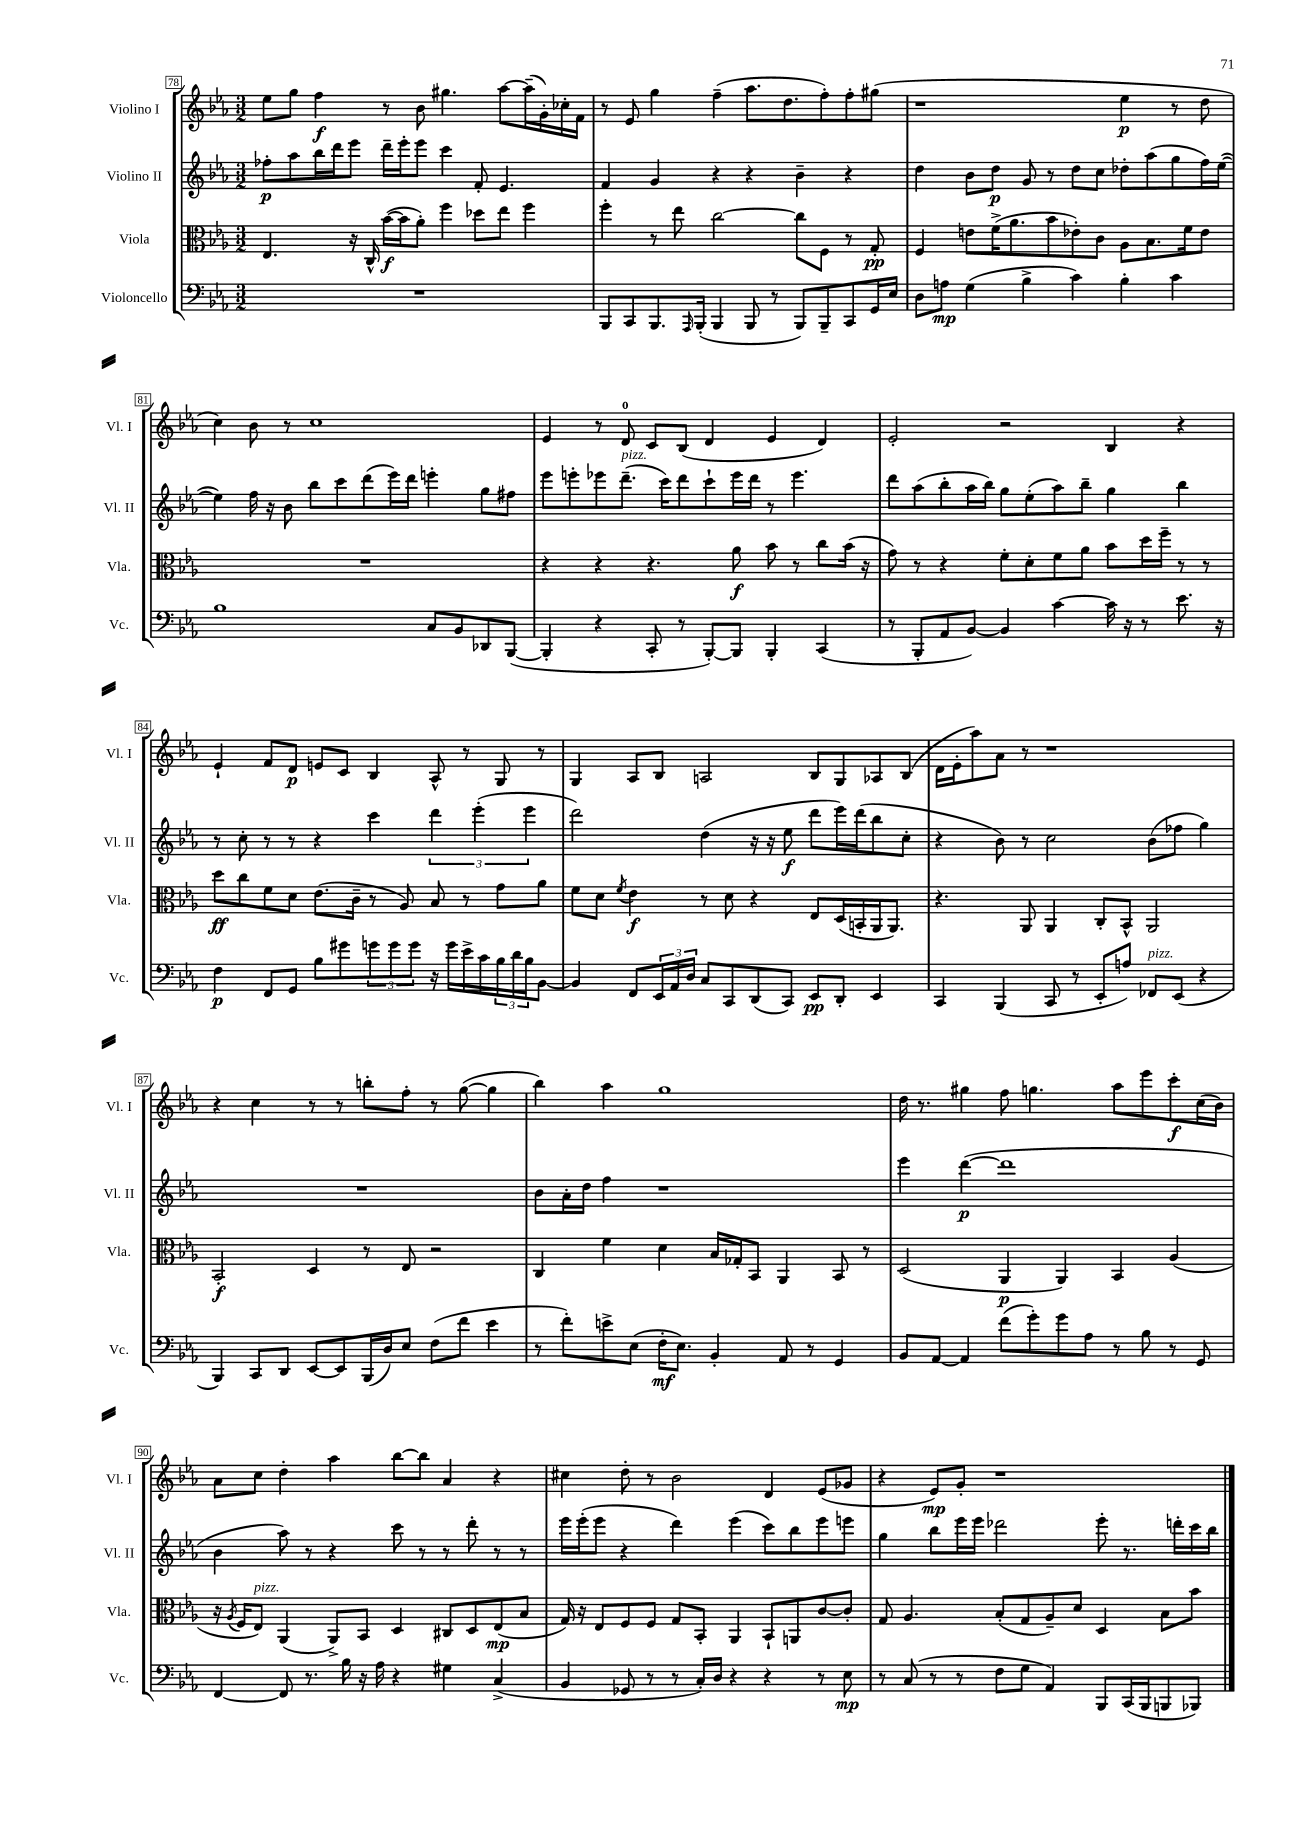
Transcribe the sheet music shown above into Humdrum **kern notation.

**kern	**dynam	**kern	**dynam	**kern	**dynam	**kern	**dynam
*part4	*part4	*part3	*part3	*part2	*part2	*part1	*part1
*staff4	*staff4	*staff3	*staff3	*staff2	*staff2	*staff1	*staff1
*I"Violoncello	*	*I"Viola	*	*I"Violino II	*	*I"Violino I	*
*I'Vc.	*	*I'Vla.	*	*I'Vl. II	*	*I'Vl. I	*
*clefF4	*	*clefC3	*	*clefG2	*	*clefG2	*
*k[b-e-a-]	*	*k[b-e-a-]	*	*k[b-e-a-]	*	*k[b-e-a-]	*
*M3/2	*	*M3/2	*	*M3/2	*	*M3/2	*
=78	=78	=78	=78	=78	=78	=78	=78
1.r	.	4.E-/	.	8ff-X'\L	p	8ee-\L	.
.	.	.	.	8aa-\	.	8gg\J	.
.	.	.	.	16bb-\L	.	4ff\	f
.	.	.	.	16ddd\J	.	.	.
.	.	16r	.	8eee-\J	.	.	.
.	.	16C^^/	.	.	.	.	.
.	.	([16b-\LL	f	16ddd~\LL	.	8r	.
.	.	16b-\J]	.	16eee-'\J	.	.	.
.	.	8a-'\J)	.	8eee-\J	.	8b-\	.
.	.	4ff\	.	4ccc\	.	4.gg#X\	.
.	.	8dd-X\L	.	8f'/	.	.	.
.	.	8ee-\J	.	4.e-/	.	[8aa-\L	.
.	.	4ff\	.	.	.	(16aa-~\L]	.
.	.	.	.	.	.	16g'\)	.
.	.	.	.	.	.	16cc-X'\	.
.	.	.	.	.	.	16f\JJ	.
=79	=79	=79	=79	=79	=79	=79	=79
8BBB-/L	.	4ff'\	.	4f/	.	8r	.
8CC/	.	.	.	.	.	8e-/	.
8.BBB-/	.	8r	.	4g/	.	4gg\	.
.	.	8ee-\	.	.	.	.	.
16qqAAA-/	.	.	.	.	.	.	.
(16BBB-'/Jk	.	.	.	.	.	.	.
4BBB-/	.	[2cc\	.	4r	.	(4ff~\	.
8BBB-/	.	.	.	4r	.	8.aa-\L	.
8r	.	.	.	.	.	.	.
.	.	.	.	.	.	8.dd\	.
8BBB-/L)	.	8cc\L]	.	4b-~\	.	.	.
8BBB-~/	.	8F\J	.	.	.	8ff'\)	.
8CC/	.	8r	.	4r	.	8ff'\	.
16GG/L	.	8G'/	pp	.	.	(8gg#X\J	.
16E-/JJ	.	.	.	.	.	.	.
=80	=80	=80	=80	=80	=80	=80	=80
8D\L	.	4F/	.	4dd\	.	1r	.
8An\J	mp	.	.	.	.	.	.
(4G\	.	8en\L	.	8b-\L	.	.	.
.	.	(16f^\K	.	8dd\J	p	.	.
.	.	8.a-\	.	.	.	.	.
4B-^\	.	.	.	8g/	.	.	.
.	.	8b-\	.	8r	.	.	.
4c\)	.	8e-X'\)	.	8dd\L	.	.	.
.	.	8c\J	.	8cc\J	.	.	.
4B-'\	.	8A-\L	.	8dd-X'\L	.	4ee-\	p
.	.	8.B-\	.	(8aa-\	.	.	.
4c\	.	.	.	8gg\	.	8r	.
.	.	16f\k	.	.	.	.	.
.	.	8e-\J	.	16ff\L)	.	8dd\	.
.	.	.	.	([16ee-\JJ	.	.	.
!!LO:LB:g=z
=81	=81	=81	=81	=81	=81	=81	=81
1B-	.	1.r	.	4ee-\])	.	4cc\)	.
.	.	.	.	16ff\	.	8b-\	.
.	.	.	.	16r	.	.	.
.	.	.	.	8b-\	.	8r	.
.	.	.	.	8bb-\L	.	1cc	.
.	.	.	.	8ccc\	.	.	.
.	.	.	.	(8ddd\	.	.	.
.	.	.	.	16eee-\L)	.	.	.
.	.	.	.	16ddd\JJ	.	.	.
8C/L	.	.	.	4eeen'\	.	.	.
8BB-/	.	.	.	.	.	.	.
8DD-X/	.	.	.	8gg\L	.	.	.
([8BBB-/J	.	.	.	8ff#X\J	.	.	.
=82	=82	=82	=82	=82	=82	=82	=82
4BBB-'/]	.	4r	.	8eee-\L	.	4e-/	.
.	.	.	.	8eeen'\	.	.	.
4r	.	4r	.	8eee-X\	.	8r	.
!	!	!	!	!LO:TX:a:i:t=pizz.	!	!	!
.	.	.	.	(8.ddd~\J	.	8d/	.
8CC'/	.	4.r	.	.	.	8c/L	.
.	.	.	.	16ccc\KL)	.	.	.
8r	.	.	.	8ddd\	.	(8B-/J	.
[8BBB-'/L)	.	.	.	8ccc`\	.	4d/	.
8BBB-/J]	.	8a-\	f	16eee-\L	.	.	.
.	.	.	.	16ddd\JJ	.	.	.
4BBB-'/	.	8b-\	.	8r	.	4e-/	.
.	.	8r	.	4.eee-\	.	.	.
(4CC/	.	8cc\L	.	.	.	4d/)	.
.	.	(16b-\Jk	.	.	.	.	.
.	.	16r	.	.	.	.	.
=83	=83	=83	=83	=83	=83	=83	=83
8r	.	8g\)	.	8ddd\L	.	2e-'/	.
8BBB-'/L	.	8r	.	(8aa-\	.	.	.
8AA-/	.	4r	.	8bb-'\	.	.	.
[8BB-/J)	.	.	.	16aa-\L	.	.	.
.	.	.	.	16bb-\JJ)	.	.	.
4BB-/]	.	8f'\L	.	8gg\L	.	2r	.
.	.	8d'\	.	(8ee-'\	.	.	.
[4c\	.	8f\	.	8aa-\)	.	.	.
.	.	8a-\J	.	8bb-~\J	.	.	.
16c\]	.	8b-\L	.	4gg\	.	4B-/	.
16r	.	.	.	.	.	.	.
8r	.	16dd\L	.	.	.	.	.
.	.	16ff~\JJ	.	.	.	.	.
8.e-\	.	8r	.	4bb-\	.	4r	.
.	.	8r	.	.	.	.	.
16r	.	.	.	.	.	.	.
!!LO:LB:g=z
=84	=84	=84	=84	=84	=84	=84	=84
4F\	p	8dd\L	ff	8r	.	4e-`/	.
.	.	8cc\	.	8cc'\	.	.	.
8FF/L	.	8f\	.	8r	.	8f/L	.
8GG/J	.	8d\J	.	8r	.	8d/J	p
8B-\L	.	(8.e-\L	.	4r	.	8en/L	.
8g#X\	.	.	.	.	.	8c/J	.
.	.	16c~\Jk	.	.	.	.	.
12gn\	.	8r	.	4ccc\	.	4B-/	.
12g\	.	.	.	.	.	.	.
.	.	8A-/)	.	.	.	.	.
12g\J	.	.	.	.	.	.	.
16r	.	8B-/	.	6ddd\	.	8A-^^/	.
16g\LL	.	.	.	.	.	.	.
16e-^\	.	8r	.	.	.	8r	.
.	.	.	.	(6eee-'\	.	.	.
16c\	.	.	.	.	.	.	.
24B-\	.	8g\L	.	.	.	8G/	.
24d\	.	.	.	.	.	.	.
24B-\J	.	.	.	6eee-\	.	.	.
[8BB-\J	.	8a-\J	.	.	.	8r	.
=85	=85	=85	=85	=85	=85	=85	=85
4BB-/]	.	8f\L	.	2ddd\)	.	4G/	.
.	.	8d\J	.	.	.	.	.
.	.	8qf/	.	.	.	.	.
8FF/L	.	4e-\	f	.	.	8A-/L	.
24EE-/L	.	.	.	.	.	8B-/J	.
24AA-/	.	.	.	.	.	.	.
24D/JJ	.	.	.	.	.	.	.
8C/L	.	8r	.	(4dd\	.	2An/	.
8CC/	.	8d\	.	.	.	.	.
(8DD/	.	4r	.	16r	.	.	.
.	.	.	.	16r	.	.	.
8CC/J)	.	.	.	8ee-\	f	.	.
8EE-/L	pp	8E-/L	.	8ddd\L	.	8B-/L	.
8DD'/J	.	(16D/L	.	16eee-\L)	.	8G/	.
.	.	16BBn'/	.	(16ddd\J	.	.	.
4EE-/	.	16AA-/J	.	8bb-\	.	8A-X/	.
.	.	8.AA-/J)	.	.	.	.	.
.	.	.	.	8cc'\J	.	(8B-/J	.
=86	=86	=86	=86	=86	=86	=86	=86
4CC/	.	4.r	.	4r	.	16d\LL	.
.	.	.	.	.	.	16e-'\J	.
.	.	.	.	.	.	8aa-\)	.
(4BBB-/	.	.	.	8b-\)	.	8a-\J	.
.	.	8AA-/	.	8r	.	8r	.
8CC/	.	4AA-/	.	2cc\	.	1r	.
8r	.	.	.	.	.	.	.
8EE-'/L	.	8C'/L	.	.	.	.	.
8An/J)	.	8BB-^^/J	.	.	.	.	.
!LO:TX:a:i:t=pizz.	!	!	!	!	!	!	!
8FF-X/L	.	2AA-/	.	(8b-\L	.	.	.
(8EE-/J	.	.	.	8ff-X\J	.	.	.
4r	.	.	.	4gg\)	.	.	.
!!LO:LB:g=z
=87	=87	=87	=87	=87	=87	=87	=87
4BBB-/)	.	2BB-'/	f	1.r	.	4r	.
8CC/L	.	.	.	.	.	4cc\	.
8DD/J	.	.	.	.	.	.	.
[8EE-/L	.	4D/	.	.	.	8r	.
8EE-/]	.	.	.	.	.	8r	.
(16BBB-/L	.	8r	.	.	.	8bbn'\L	.
16D/J)	.	.	.	.	.	.	.
8E-/J	.	8E-/	.	.	.	8ff'\J	.
(8F\L	.	2r	.	.	.	8r	.
8f\J	.	.	.	.	.	([8gg\	.
4e-\	.	.	.	.	.	4gg\]	.
=88	=88	=88	=88	=88	=88	=88	=88
8r	.	4C/	.	8b-\L	.	4bb-\)	.
8f'\L)	.	.	.	16a-'\L	.	.	.
.	.	.	.	16dd\JJ	.	.	.
8en^\	.	4f\	.	4ff\	.	4aa-\	.
(8E-\J	.	.	.	.	.	.	.
16F'\KL	mf	4d\	.	1r	.	1gg	.
8.E-\J)	.	.	.	.	.	.	.
4BB-'/	.	16B-/LL	.	.	.	.	.
.	.	16G-X'/J	.	.	.	.	.
.	.	8BB-/J	.	.	.	.	.
8AA-/	.	4AA-/	.	.	.	.	.
8r	.	.	.	.	.	.	.
4GG/	.	8BB-/	.	.	.	.	.
.	.	8r	.	.	.	.	.
=89	=89	=89	=89	=89	=89	=89	=89
8BB-/L	.	(2D/	.	4eee-\	.	16dd\	.
.	.	.	.	.	.	8.r	.
[8AA-/J	.	.	.	.	.	.	.
4AA-/]	.	.	.	([4ddd\	p	4gg#X\	.
(8f\L	.	4AA-/	p	1ddd]	.	8ff\	.
8g'\)	.	.	.	.	.	4.ggn\	.
8g\	.	4AA-/)	.	.	.	.	.
8A-\J	.	.	.	.	.	.	.
8r	.	4BB-/	.	.	.	8aa-\L	.
8B-\	.	.	.	.	.	8eee-\	.
8r	.	(4A-/	.	.	.	8ccc'\	f
8GG/	.	.	.	.	.	(16cc\L	.
.	.	.	.	.	.	16b-\JJ)	.
!!LO:LB:g=z
=90	=90	=90	=90	=90	=90	=90	=90
[4FF/	.	16r	.	4b-\	.	8a-\L	.
.	.	8qA-/	.	.	.	.	.
.	.	16F/KL	.	.	.	.	.
!	!	!LO:TX:a:i:t=pizz.	!	!	!	!	!
.	.	8E-/J)	.	.	.	8cc\J	.
8FF/]	.	(4AA-/	.	8aa-\)	.	4dd'\	.
8.r	.	.	.	8r	.	.	.
.	.	8AA-^/L)	.	4r	.	4aa-\	.
16B-\	.	.	.	.	.	.	.
16r	.	8BB-/J	.	.	.	.	.
16A-\	.	.	.	.	.	.	.
4r	.	4D/	.	8ccc\	.	[8bb-\L	.
.	.	.	.	8r	.	8bb-\J]	.
4G#X\	.	8C#X/L	.	8r	.	4a-/	.
.	.	8D/	.	8ddd'\	.	.	.
(4C^/	.	(8E-/	mp	8r	.	4r	.
.	.	8B-/J	.	8r	.	.	.
=91	=91	=91	=91	=91	=91	=91	=91
4BB-/	.	16G/)	.	16eee-\LL	.	4cc#X\	.
.	.	16r	.	(16eee-'\J	.	.	.
.	.	8E-/L	.	8eee-\J	.	.	.
8GG-X/	.	8F/	.	4r	.	8dd'\	.
8r	.	8F/J	.	.	.	8r	.
8r	.	8G/L	.	4ddd\)	.	2b-\	.
16C'/LL)	.	8BB-'/J	.	.	.	.	.
16D/JJ	.	.	.	.	.	.	.
4r	.	4AA-/	.	(4eee-\	.	.	.
4r	.	8BB-`/L	.	8ccc\L)	.	4d/	.
.	.	8AAn/	.	8bb-\	.	.	.
8r	.	[8c/	.	8eee-\	.	(8e-/L	.
8E-\	mp	8c'/J]	.	8eeen\J	.	8g-X/J	.
=92	=92	=92	=92	=92	=92	=92	=92
8r	.	8G/	.	4gg\	.	4r	.
(8C/	.	4.A-/	.	.	.	.	.
8r	.	.	.	8bb-\L	.	8e-/L)	mp
8r	.	.	.	16eee-\L	.	8g'/J	.
.	.	.	.	16eee-\JJ	.	.	.
8F\L	.	(8B-'/L	.	2ddd-X\	.	1r	.
8G\J	.	8G/	.	.	.	.	.
4AA-/)	.	8A-~/)	.	.	.	.	.
.	.	8d/J	.	.	.	.	.
8BBB-/L	.	4D/	.	8eee-'\	.	.	.
(16CC/L	.	.	.	8.r	.	.	.
16BBB-/J	.	.	.	.	.	.	.
8BBBn/	.	8B-\L	.	.	.	.	.
.	.	.	.	16dddn'\LL	.	.	.
8BBB-X/J)	.	8b-\J	.	16ccc\	.	.	.
.	.	.	.	16bb-\JJ	.	.	.
==	==	==	==	==	==	==	==
*-	*-	*-	*-	*-	*-	*-	*-
